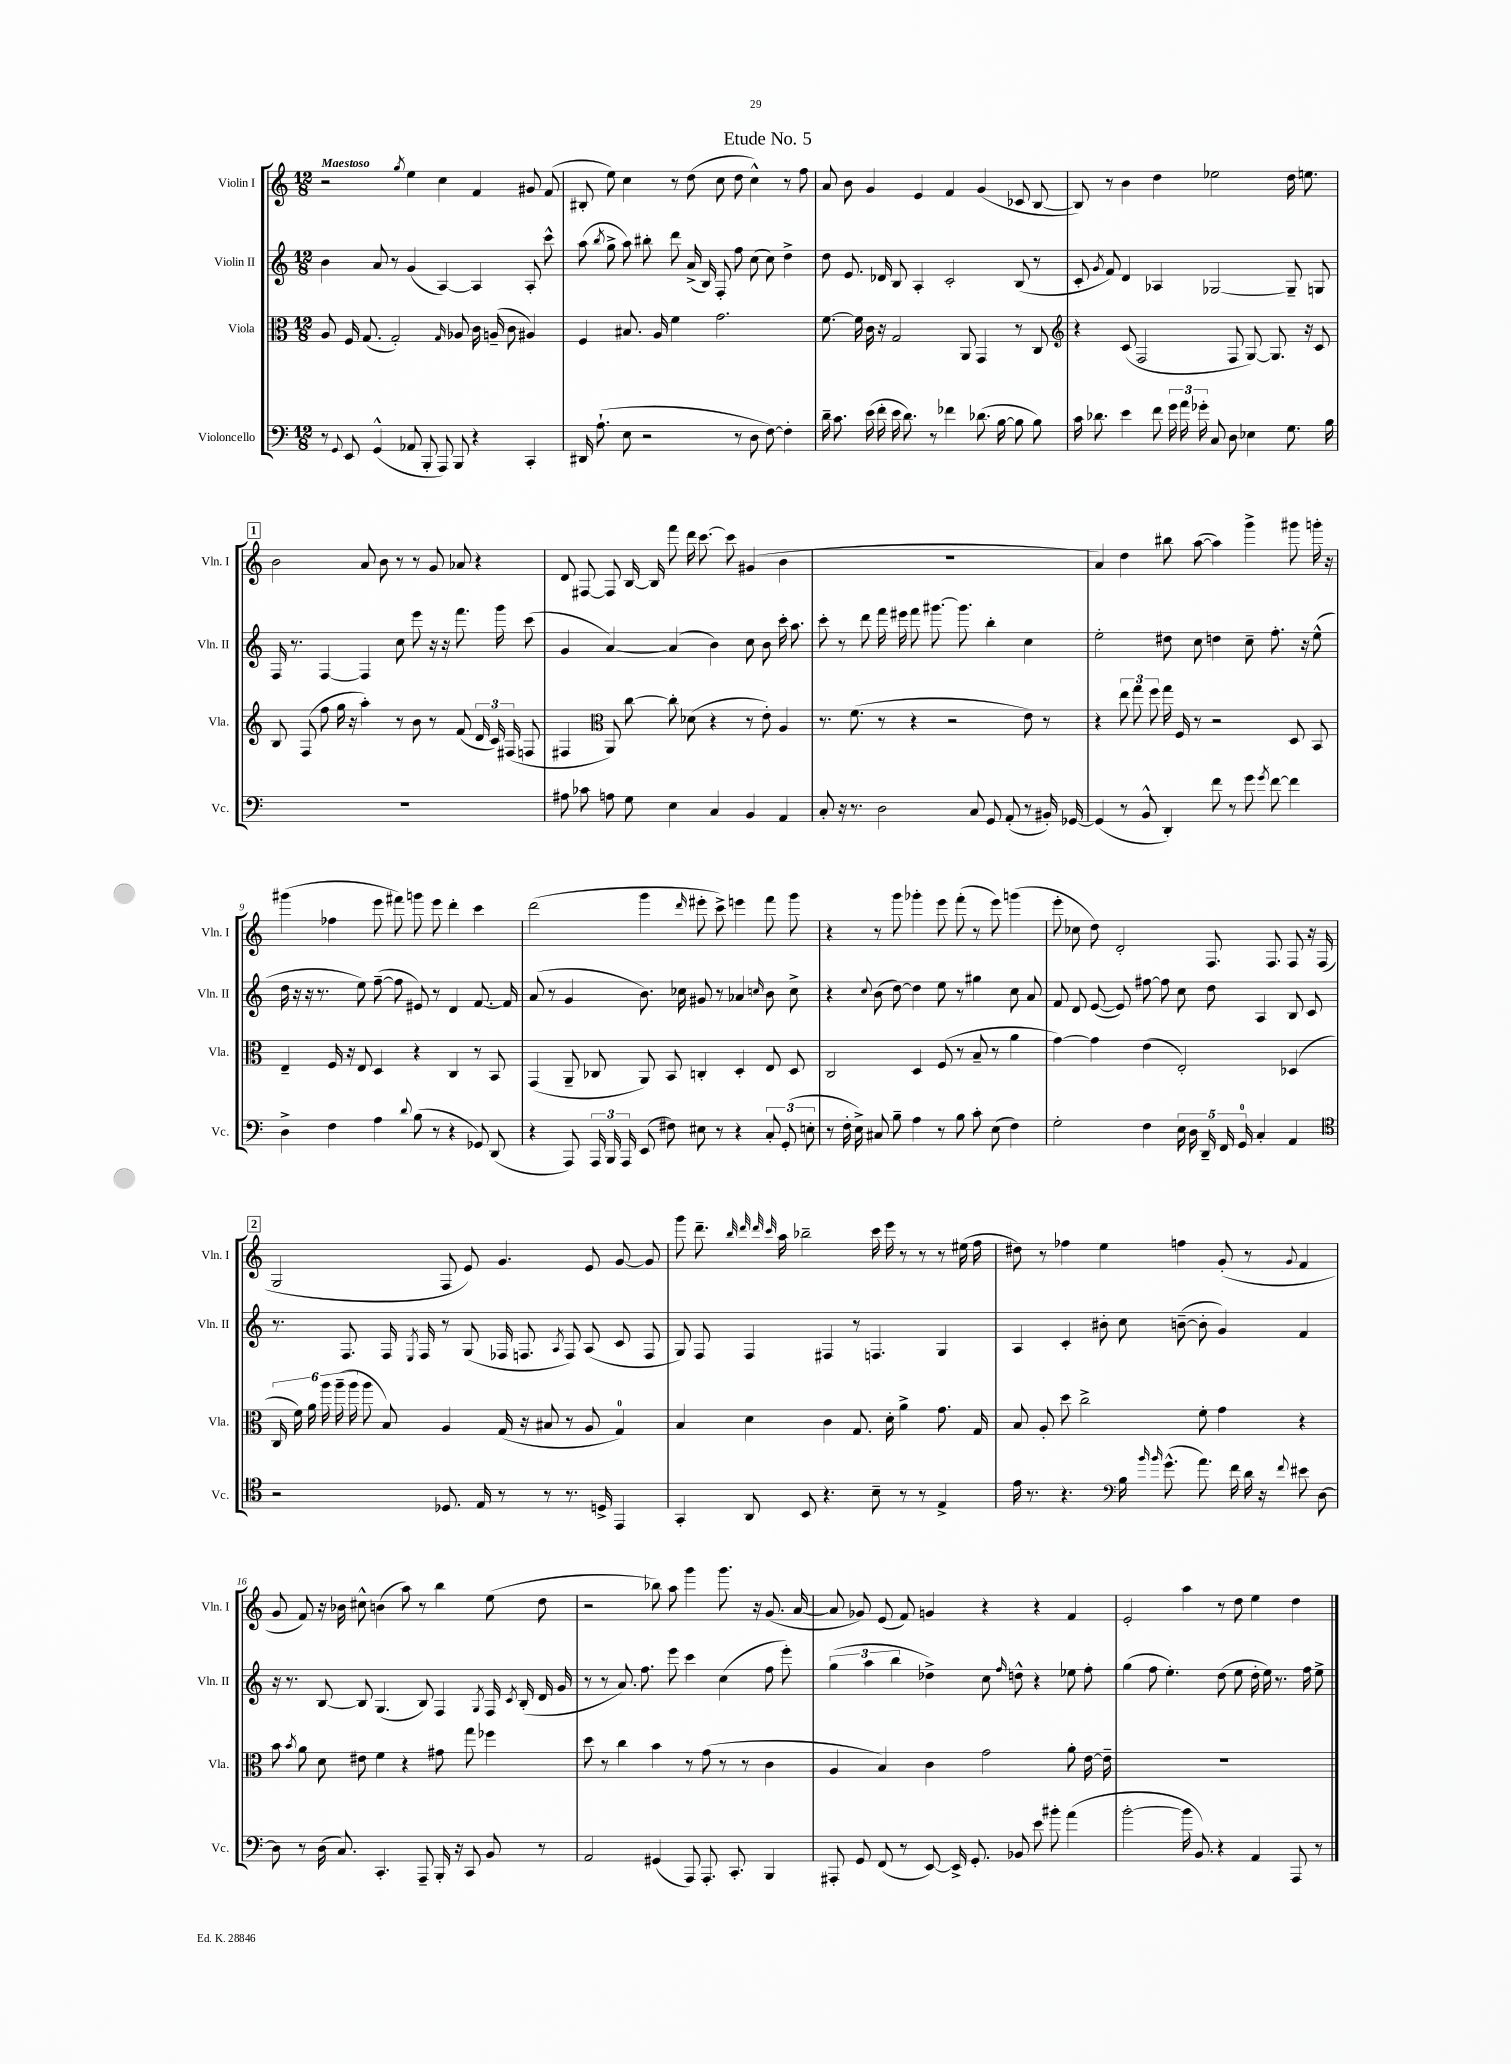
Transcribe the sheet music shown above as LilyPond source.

\header { title = "Etude No. 5" }
<<
\new StaffGroup <<
\new Staff = "s0" \with { instrumentName = "Violin I" shortInstrumentName = "Vln. I" } {
    \clef treble \key c \major \numericTimeSignature \time 12/8 \tempo "Maestoso"
    \autoBeamOff r2 \acciaccatura { g''8 } e''4 c''4 f'4 gis'8 f'8( |
    bis8-. e''8) c''4 r8 d''8( c''8 d''8 c''4-^) r8 f''8 |
    a'8 b'8 g'4 e'4 f'4 g'4( ces'8 b8~ |
    b8) r8 b'4 d''4 ees''2 d''16 e''8. |
    \mark \markup { \box "1" } b'2 a'8 b'8 r8 r8 g'8 aes'8 r4 |
    d'8 fis8~ fis8 b16~ b16 f'''8 d'''16 c'''8.~ c'''8 gis'4( b'4 |
    R1. |
    a'4) d''4 bis''8 a''8~( a''4) g'''4-> gis'''8 g'''16-. r16 |
    gis'''4( fes''4 e'''8 fis'''8) g'''8 e'''8 d'''4-. c'''4 |
    d'''2( g'''4 \grace { d'''16 } eis'''8-. c'''8->) e'''4 f'''8 g'''8 |
    r4 r8 g'''8 ges'''4-. e'''8 f'''8-.( r8 e'''8) g'''4( |
    e'''8-. ces''8 d''8) d'2-. f8. f8. f8 r16 f16( |
    \mark \markup { \box "2" } g2 f8 e'8) g'4. e'8 g'8~ g'8 |
    g'''8 d'''8.-- \grace { b''32 d'''32 d'''32 c'''32 } a''16 bes''2-- c'''16 e'''16 r8 r8 r8 eis''16( f''16 |
    dis''8) r8 fes''4 e''4 f''4 g'8-.( r8 \appoggiatura { g'8 } f'4 |
    g'8 f'8) r16 bes'16 cis''8-^ b'4( a''8) r8 b''4 e''8( d''8 |
    r2 bes''8) a''8 g'''4 g'''8. r16 g'8.( a'16~ |
    a'8 ges'8) e'8( f'8) g'4 r4 r4 f'4 |
    e'2-. a''4 r8 d''8 e''4 d''4 \bar "|." |
}
\new Staff = "s1" \with { instrumentName = "Violin II" shortInstrumentName = "Vln. II" } {
    \clef treble \key c \major \numericTimeSignature \time 12/8
    \autoBeamOff b'4 a'8 r8 g'4( a4~) a4 a8-. c'''8-^ |
    a''8( \acciaccatura { b''8 } g''8-> a''8) bis''8-. d'''8 a'16->( b16) f8-. f''8 c''8( c''8) d''4-> |
    d''8 e'8. des'16 b8 a4-. c'2-. b8( r8 |
    c'8-. \acciaccatura { g'8 } f'8) d'4 aes4 ges2~ ges8-- g8 |
    \mark \markup { \box "1" } f16 r8. f4~ f4 c''8 e'''8 r16 r16 f'''8. g'''16 c'''8( |
    g'4 a'4~) a'4( b'4) c''8 b'8 c'''16-. a''8. |
    c'''8-. r8 d'''8 f'''16 eis'''16 f'''8 gis'''8.~ gis'''8. b''4-. c''4 |
    e''2-. dis''8 c''8 d''4 c''8-- f''8.-. r16 e''8-^( |
    d''16 r16 r16 r8. e''8) f''8~--( f''8 eis'8) r8 d'4 f'8.~ f'16 |
    a'8( r8 g'4 b'8.) ces''16 gis'8 r8 aes'4 \grace { c''16 } b'8 c''8-> |
    r4 \appoggiatura { c''8 } b'8( d''8~) d''4 e''8 r8 gis''4 c''8 a'8 |
    f'8 d'8 e'8~( e'8) fis''8~ fis''8 c''8 d''8 a4 b8 c'8 |
    \mark \markup { \box "2" } r8. f8. f16 \acciaccatura { e8 } f16 r8 g8( fes16 f8. \acciaccatura { a8 } f8) a8( c'8 f8 |
    g8) f8 f4 fis4 r8 f4. g4 |
    a4 c'4-. bis'8-. c''8 b'8~--( b'8-. g'4) f'4 |
    r16 r8. b8~ b8 g4.( b8) f4 \acciaccatura { g8 } f16 \acciaccatura { c'8 } b16-.( d'16 g'16 |
    r8 r8 a'8.) f''8. e'''8 c'''4 c''4( f''8 e'''8-.) |
    \tuplet 3/2 { g''4( a''4 b''4 } des''4->) c''8 \grace { f''16 } d''8-^ r4 ees''8 f''8-. |
    g''4( f''8 e''4.-.) d''8( e''8 d''16-. e''16) r8. f''16 e''8-> \bar "|." |
}
\new Staff = "s2" \with { instrumentName = "Viola" shortInstrumentName = "Vla." } {
    \clef alto \key c \major \numericTimeSignature \time 12/8
    \autoBeamOff a8 f16 g8.( g2-.) \grace { g16 } aes8 c'16 a16--( c'8 ais4) |
    f4 bis8. a16 f'4 g'2. |
    f'8.~ f'16 c'16 r16 g2 a,8 g,4 r8 c8 |
    \clef treble r4 c'8( f2 f8 g8~) g8. r16 c'8 |
    \mark \markup { \box "1" } b8 f8( f''8 g''16 r16 a''4-.) r8 b'8 r8 f'8( \tuplet 3/2 { d'16 c'16) fis16( } f8 |
    fis4 \clef alto a,8) c''8~ c''8-. des'8( r4 r8 e'8-.) a4 |
    r8. f'8.( r8 r4 r2 e'8) r8 |
    r4 \tuplet 3/2 { e''8 g''8 f''8 } g''16 f16 r8 r2 d8 b,8 |
    e4-- f16 r16 e8 d4 r4 c4 r8 b,8 |
    g,4( a,8-- ces8 a,8) b,8 c4-. d4-. e8 d8 |
    c2 d4 f8( r8 b8-- r8 a'4 |
    g'4~) g'4 e'4( e2-.) des4( |
    \mark \markup { \box "2" } \tuplet 6/4 { c16 f'16) a'16 a''16 a''16--( a''16 } a''8 b8) a4 g16( r16 bis8 r8 a8 g4-0) |
    b4 d'4 c'4 g8. d'16-. a'4-> g'8. g16 |
    b8 a8-. d''8 c''2-> f'8-. g'4 r4 |
    b'8 \acciaccatura { b'8 } a'8 d'8 eis'8 f'4 r4 gis'8 g''8 fes''4 |
    d''8 r8 c''4 b'4 r8 g'8( r8 r8 c'4 |
    a4 b4) c'4 g'2 a'8-. e'16~ e'16-- |
    R1. \bar "|." |
}
\new Staff = "s3" \with { instrumentName = "Violoncello" shortInstrumentName = "Vc." } {
    \clef bass \key c \major \numericTimeSignature \time 12/8
    \autoBeamOff r8 \appoggiatura { g,8 } e,8 g,4-^( aes,8 b,,8-. a,,8) b,,8 r4 c,4-. |
    dis,16 a8.-!( e8 r2 r8 d8 f8~) f4-. |
    d'16-- c'8. e'16( f'16-. e'16 d'8.) r8 fes'4 des'8.( b16~ b8 b8) |
    c'16 des'8. e'4 f'8 \tuplet 3/2 { g'16 a'16 ges'16-. } c8 d8 ees4 g8. b16 |
    \mark \markup { \box "1" } R1. |
    ais8 ces'8 a8 g8 e4 c4 b,4 a,4 |
    c8-. r16 r8. d2 c8 g,8 a,8-.( r8 bis,16-.) ges,16~ |
    ges,4( r8 b,8-^ d,4-.) f'8 r8 g'8 \acciaccatura { g'8 } f'8~ f'4 |
    d4-> f4 a4 \appoggiatura { d'8 } b8( r8 r4 ges,8) d,8( |
    r4 a,,8) \tuplet 3/2 { a,,16 b,,16 a,,16 } e,8( fis8) eis8 r8 r4 \tuplet 3/2 { c8-. g,8-.( e8-. } |
    r8 f16-. e16->) cis8 b8-- a4 r8 b8 c'8-. e8( f4) |
    g2-. f4 \tuplet 5/4 { e16 d16 d,16-- f,16 g,16-0 } c4-. a,4 |
    \mark \markup { \box "2" } \clef tenor r2 des8. e16 r8 r8 r8. d16-> e,4 |
    g,4-. a,8 b,8 r4. b8-- r8 r8 e4-> |
    e'16 r8. r4. \clef bass b16 \grace { b'16 b'16 } g'8.-^( a'8.) f'16 d'16 r16 \appoggiatura { f'8 } eis'8 d8~ |
    d8 r8 d16( c8.) c,4.-. a,,8-- b,,16-. r16 c,8 b,8 r8 |
    a,2 gis,4( a,,8) a,,8.-. c,8.-. b,,4 |
    ais,,8-. g,8 f,8( r8 e,8~) e,16-> g,8.-. bes,8 e'8 bis'8-. a'4( |
    b'2~-. b'16 b,8.) r4 a,4 a,,8 r8 \bar "|." |
}
>>
>>
